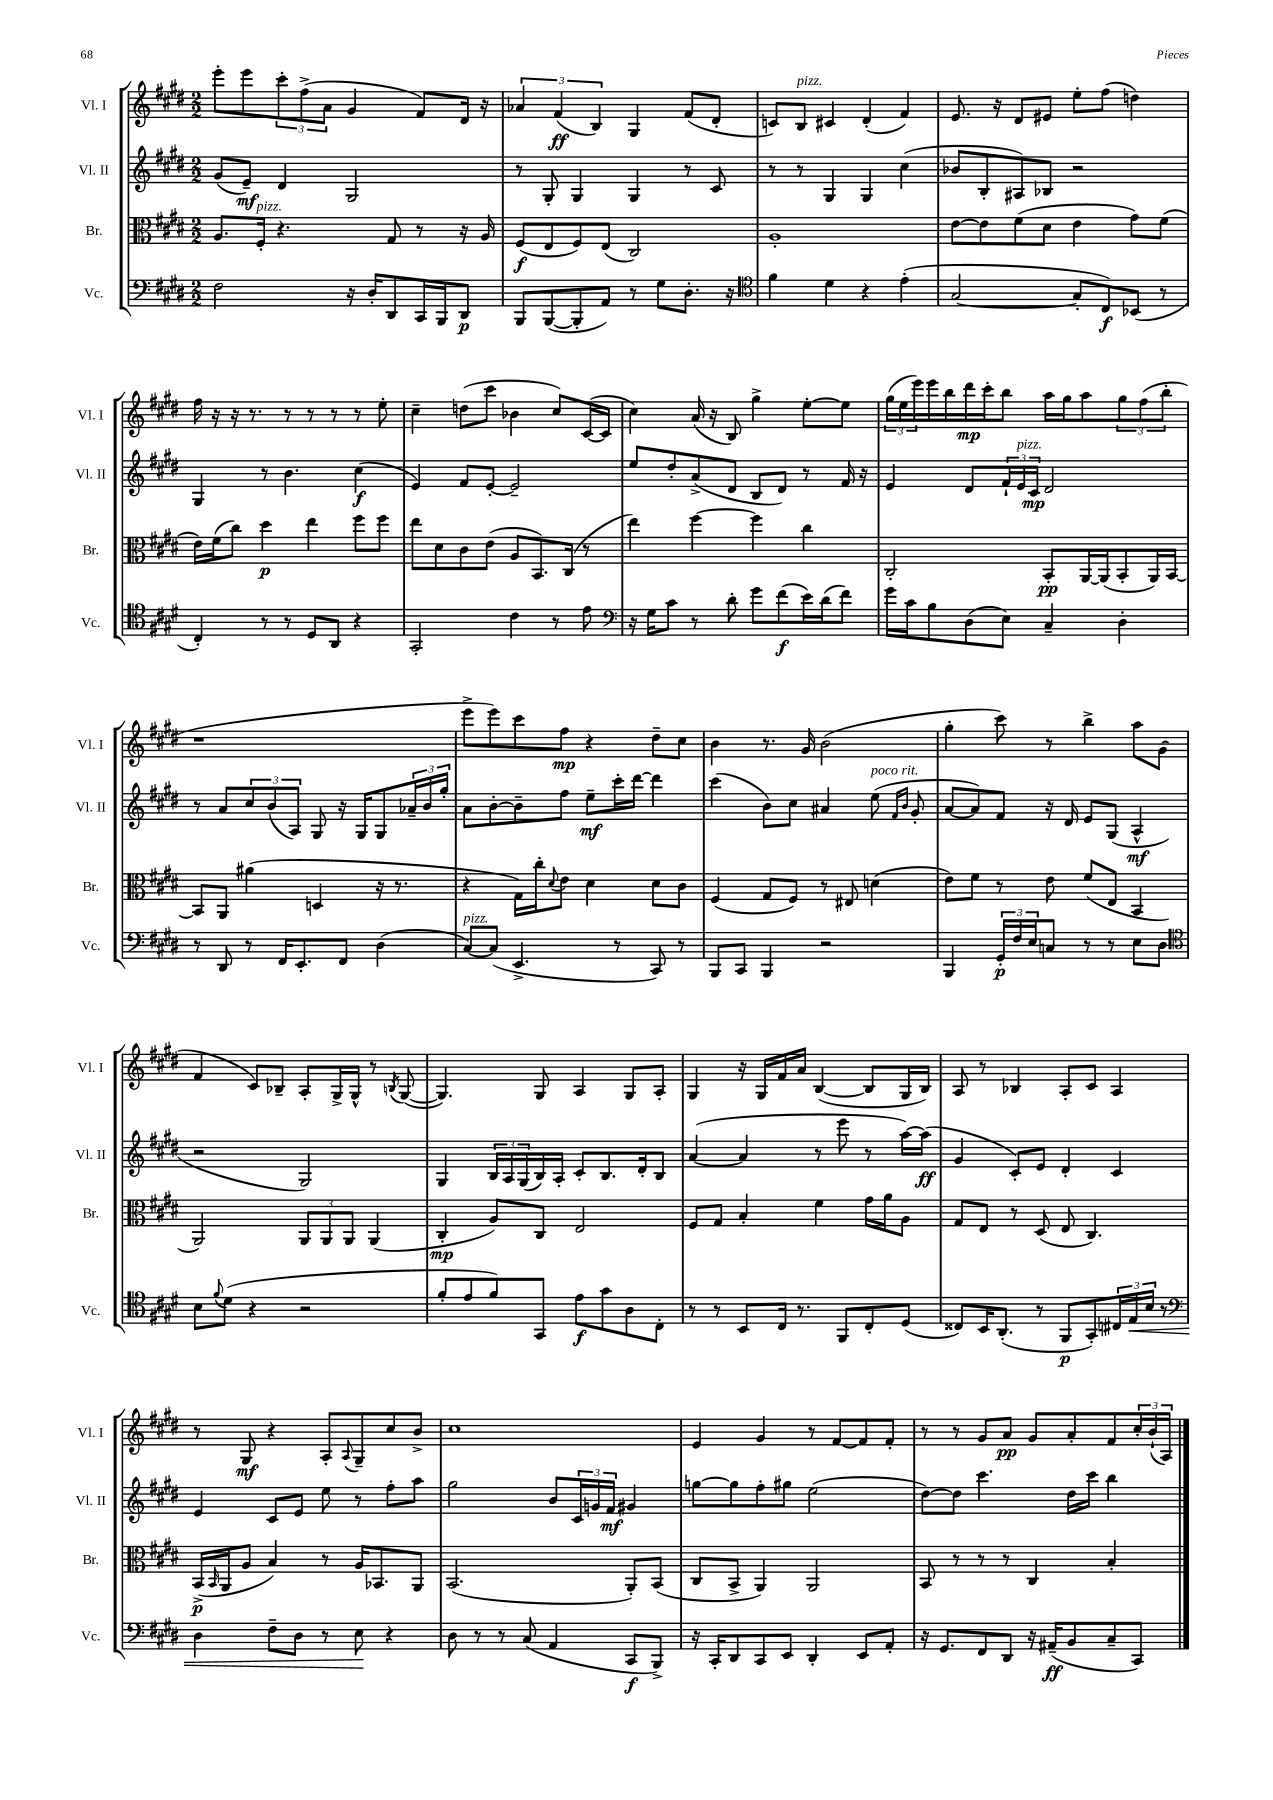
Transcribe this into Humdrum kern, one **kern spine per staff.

**kern	**kern	**kern	**kern
*staff4	*staff3	*staff2	*staff1
*clefF4	*clefC3	*clefG2	*clefG2
*k[f#c#g#d#]	*k[f#c#g#d#]	*k[f#c#g#d#]	*k[f#c#g#d#]
*M2/2	*M2/2	*M2/2	*M2/2
2F#\	8.A/L	(8g#/L	8eee'\L
.	.	8e~/J)	8eee\
.	16F#'/Jk	.	.
.	4.r	4d#/	12ccc#'\
.	.	.	(12ff#^\
.	.	.	12a\J
16r	.	2G#/	4g#/
16D#'/LK	.	.	.
8DD#/	8G#/	.	.
16CC#/L	8r	.	8f#/L)
16BBB/J	.	.	.
8DD#/J	16r	.	16d#/Jk
.	16A/	.	16r
=	=	=	=
8BBB/L	(8F#/L	8r	6a-/
([8BBB/	8E/	8G#'/	.
.	.	.	(6f#/
8BBB'/]	8F#/)	4G#/	.
.	.	.	6B/)
8AA/J)	(8E/J	.	.
8r	2C#/)	4G#/	4G#/
8G#\L	.	.	.
8.D#'\J	.	8r	(8f#/L
.	.	8c#/	8d#'/J
16r	.	.	.
=	=	=	=
*clefC4	*	*	*
4f#\	1A'	8r	8c/L)
.	.	8r	8B/J
4d#\	.	4G#/	4c#/
4r	.	4G#/	(4d#'/
(4e'\	.	(4cc#\	4f#/)
=	=	=	=
[2G#/	[8e\L	8b-/L	8.e/
.	8e\]	8B'/	.
.	.	.	16r
.	(8f#\	8A#/)	8d#/L
.	8d#\J	8B-/J	8e#/J
8G#'/]L	4e\	2r	8ee'\L
8C#/)	.	.	(8ff#\J
(8BB-/J	8g#\L)	.	4dd\)
8r	(8f#\J	.	.
=	=	=	=
4C#'/)	16e\LL)	4G#/	16ff#\
.	(16f#\J	.	16r
.	8cc#\J)	.	16r
.	.	.	8.r
8r	4dd#\	8r	.
8r	.	4.b\	8r
8D#/L	4ee\	.	8r
8AA/J	.	.	8r
4r	8ff#\L	(4cc#\	8r
.	8ff#\J	.	8ee'\
=	=	=	=
2GG#'/	8ee\L	4e/)	4cc#~\
.	8d#\	.	.
.	8c#\	8f#/L	(8dd\L
.	(8e\J	[8e'/J	8ccc#\J
4c#\	8A/L	2e~/]	4b-\
.	8.BB/)	.	.
8r	.	.	8cc#/L)
.	(16C#/Jk	.	.
8e\	8r	.	([16c#/L
.	.	.	16c#/]JJ
=	=	=	=
*clefF4	*	*	*
16r	4ee\)	8ee/L	4cc#\)
16G#\LK	.	.	.
8c#\J	.	8dd#'/	.
8r	[4ff#\	(8a^/	(16a/
.	.	.	16r
8d#'\	.	8d#/J	8B/)
8g#\L	4ff#\]	8B/L	4gg#^\
(8f#\	.	8d#/J)	.
16e\L)	4cc#\	8r	[8ee'\L
(16d#\J	.	.	.
8f#\J)	.	16f#/	8ee\]J
.	.	16r	.
=	=	=	=
16g#\LL	2C#'/	4e/	(24gg#\LL
.	.	.	24ee\
16c#\J	.	.	.
.	.	.	24eee\)
8B\	.	.	16eee\
.	.	.	16bb\
(8D#\	.	8d#/L	16ddd#\
.	.	.	16ccc#'\J
8E\J)	.	24f#`/L	8bb\J
.	.	24e/	.
.	.	24c#/JJ	.
4C#~/	8BB'/L	2d#/	16aa\LL
.	.	.	16gg#\J
.	[16AA/L	.	8aa\
.	(16AA/]J	.	.
4D#'\	8BB'/	.	12gg#\
.	.	.	(12ff#\
.	16AA/L)	.	.
.	.	.	12bb'\J
.	[16BB/JJ	.	.
=	=	=	=
8r	8BB/]L	8r	1r
8DD#/	8AA/J	8a/L	.
8r	(4a#\	12cc#/	.
.	.	(12b/	.
16FF#/LK	.	.	.
.	.	12A/J)	.
8.EE'/	.	.	.
.	4D/	8G#/	.
8FF#/J	.	16r	.
.	.	16G#/LK	.
(4D#\	16r	8G#/	.
.	8.r	.	.
.	.	24a-~/L	.
.	.	24b/	.
.	.	24gg#'/JJ	.
=	=	=	=
[8C#/L)	4r	8a\L	8eee^\L
(8C#/]J	.	[8b'\	8eee\)
4.EE^/	16G#\LL)	8b~\]	8ccc#\
.	16cc#'\J	.	.
.	8qqd#/	.	.
.	8e\J	8ff#\J	8ff#\J
.	4d#\	8ee~\L	4r
8r	.	16ccc#'\L	.
.	.	[16ddd#\JJ	.
8CC#/)	8d#\L	4ddd#\]	8dd#~\L
8r	8c#\J	.	8cc#\J
=	=	=	=
8BBB/L	(4F#/	(4ccc#\	4b\
8CC#/J	.	.	.
4BBB/	8G#/L	8b\L)	8.r
.	8F#/J)	8cc#\J	.
.	.	.	16g#/
2r	8r	4a#/	(2b\
.	8E#/	.	.
.	(4d\	(8ee\	.
.	.	16qqf#/LL	.
.	.	16qqb/JJ	.
.	.	8g#'/	.
=	=	=	=
4BBB/	8e\L)	[8a/L	4gg#'\
.	8f#\J	8a/])	.
24GG#'/LL	8r	8f#/J	8ccc#\)
24F#/	.	.	.
24E/J	.	.	.
8C/J	8e\	16r	8r
.	.	16d#/	.
8r	(8f#/L	8e/L	4bb^\
8r	8E/J	(8G#/J	.
8E\L	4BB/	4A^^/	8aa\L
8D#\J	.	.	(8g#\J
=	=	=	=
*clefC4	*	*	*
8B\L	2AA/)	2r	4f#/
8qqf#/	.	.	.
(8d#\J	.	.	.
4r	.	.	8c#/L)
.	.	.	8B-~/J
2r	12AA/L	2G#/)	8A'/L
.	12AA/	.	.
.	.	.	16G#^/L
.	12AA/J	.	.
.	.	.	16G#^^/JJ
.	(4AA/	.	8r
.	.	.	8qB/
.	.	.	([8G#/
=	=	=	=
8f#'/L	4C#'/	4G#/	4.G#/])
8e/	.	.	.
8f#/)	8A/L)	24B/LL	.
.	.	24A/	.
.	.	(24G#/	.
8GG#/J	8C#/J	16B/)	8G#/
.	.	16A'/JJ	.
8e\L	2E/	8c#'/L	4A/
8g#\	.	8.B/	.
8A\	.	.	8G#/L
.	.	16d#'/k	.
8C#'\J	.	8B/J	8A'/J
=	=	=	=
8r	8F#/L	([4a/	4G#/
8r	8G#/J	.	.
8BB/L	4B'/	4a/]	16r
.	.	.	16G#/LL
16C#/Jk	.	.	16f#/
8.r	.	.	16a/JJ
.	4f#\	8r	([4B/
8FF#/L	.	8eee\	.
8C#'/	16g#\LL	8r	8B/]L
.	16a\J	.	.
(8D#/J	8A\J	[16aa\LL)	16G#/L
.	.	(16aa\]JJ	16B/JJ)
=	=	=	=
8C##/L)	8G#/L	4g#/	8A/
16BB/K	8E/J	.	8r
(8.AA'/J	.	.	.
.	8r	8c#'/L)	4B-/
8r	(8D#/	8e/J	.
8FF#/L	8E/	4d#'/	8A'/L
8GG#'/)	4.C#/)	.	8c#/J
24C#/L	.	4c#/	4A/
24E/	.	.	.
24B/JJ	.	.	.
8r	.	.	.
=	=	=	=
*clefF4	*	*	*
4D#\	(16BB^/LL	4e/	8r
.	16qqBB/	.	.
.	16AA/J	.	.
.	8A/J	.	8G#/
8F#~\L	4B/)	8c#/L	4r
8D#\J	.	8e/J	.
8r	8r	8ee\	8A'/L
.	.	.	8qqA/
8E\	16A/LK	8r	8G#~/
.	8.BB-/	.	.
4r	.	8ff#'\L	8cc#/
.	8AA/J	8aa\J	8b^/J
=	=	=	=
8D#\	(2.BB/	2gg#\	1cc#
8r	.	.	.
8r	.	.	.
(8C#/	.	.	.
4AA/	.	8b/L	.
.	.	24c#/L	.
.	.	24g/	.
.	.	24f#/JJ	.
8CC#/L	8AA'/L)	4g#/	.
8BBB^/J)	(8BB/J	.	.
=	=	=	=
16r	8C#/L	[8gg\L	4e/
16CC#'/LK	.	.	.
8DD#/	8BB^/J	8gg\]	.
8CC#/	4AA/)	8ff#'\	4g#/
8EE/J	.	8gg#\J	.
4DD#'/	2AA/	(2ee\	8r
.	.	.	[8f#/L
8EE/L	.	.	8f#/]
8AA'/J	.	.	8f#'/J
=	=	=	=
16r	8BB/	[8dd#\L)	8r
8.GG#/L	.	.	.
.	8r	8dd#\]J	8r
8FF#/	8r	4.ccc#\	8g#/L
8DD#/J	8r	.	8a/J
16r	4C#/	.	8g#/L
(16AA#~/LK	.	.	.
8BB/	.	16dd#\LL	8a'/
.	.	16ccc#\JJ	.
8C#~/	4B'/	4bb\	8f#/
8CC#/J)	.	.	24cc#'/L
.	.	.	(24b`/
.	.	.	24A/JJ)
==	==	==	==
*-	*-	*-	*-
